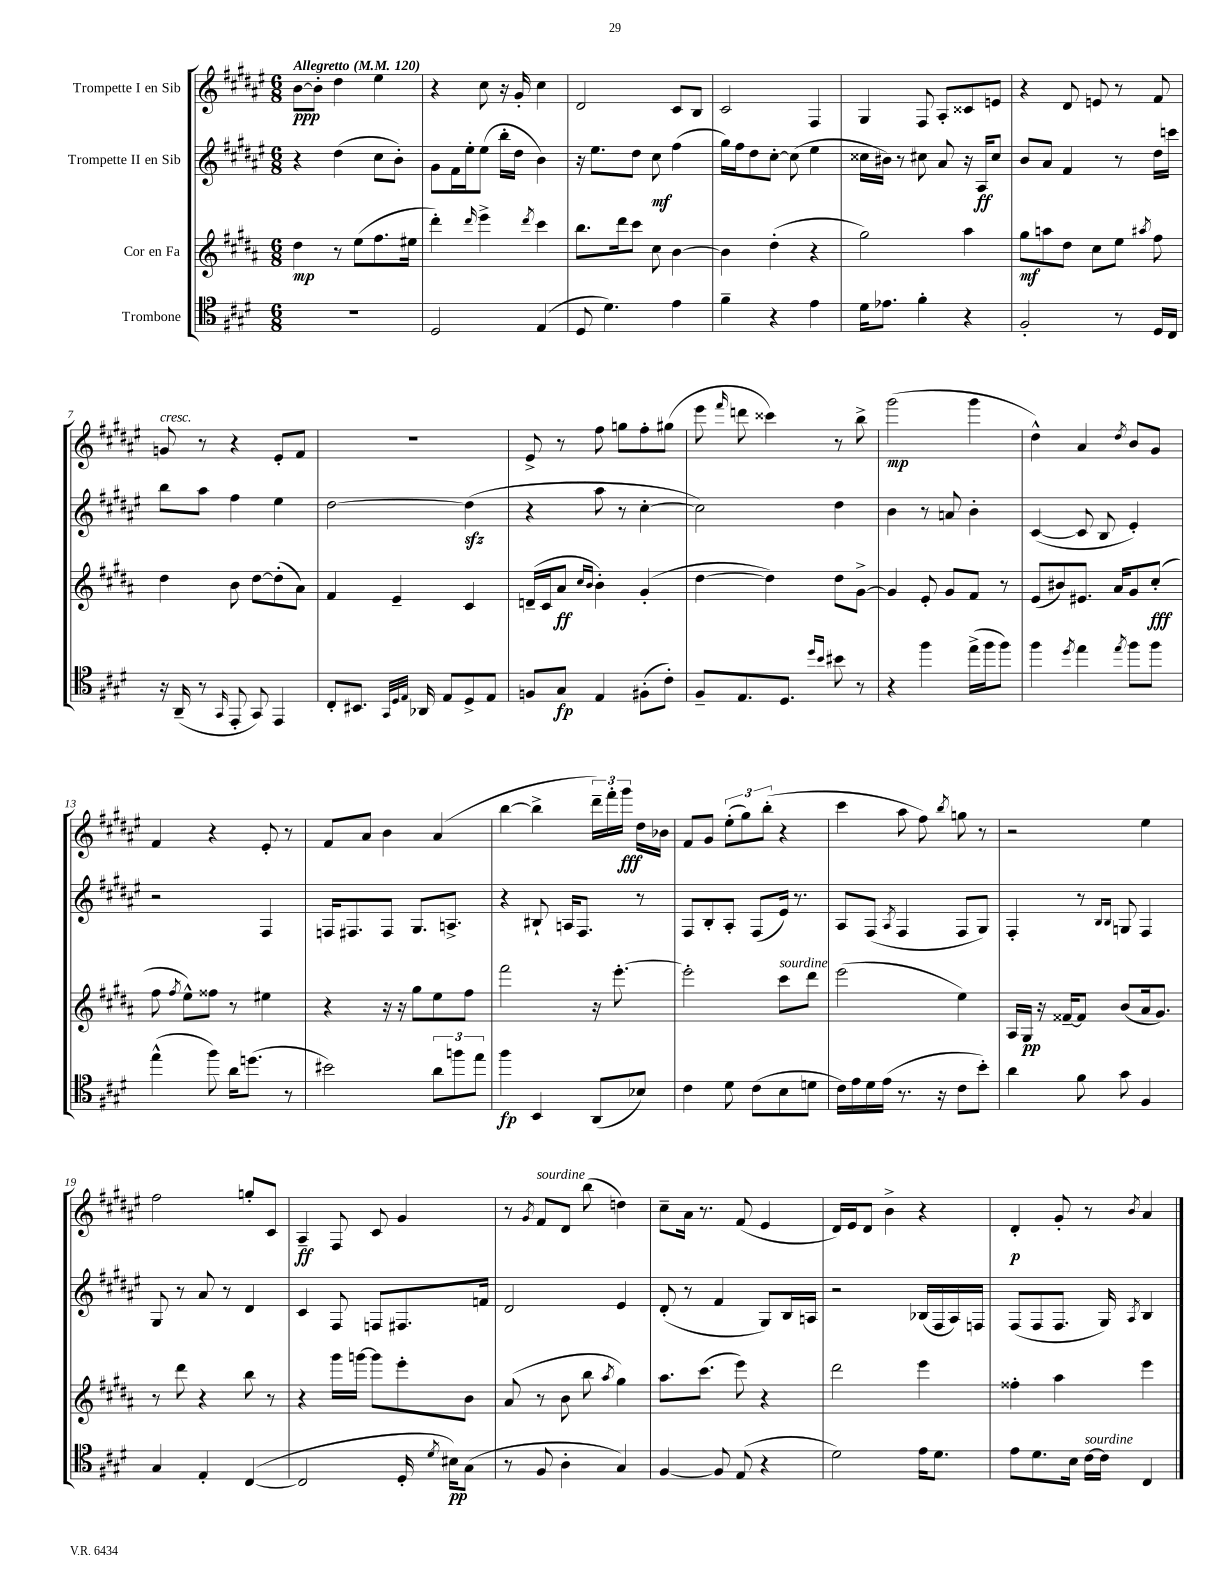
<<
\new StaffGroup <<
\new Staff = "s0" \with { instrumentName = "Trompette I en Sib" } {
    \clef treble \key fis \major \numericTimeSignature \time 6/8 \tempo "Allegretto" 4 = 120
    \autoBeamOff b'8[~\ppp b'8]-. dis''4 eis''4 |
    r4 cis''8 r16 gis'16-. cis''4 |
    dis'2 cis'8[ b8] |
    cis'2 fis4 |
    gis4 fis8 ais8[-. cisis'8 e'8] |
    r4 dis'8 e'8 r8 fis'8 |
    g'8^\markup { \italic "cresc." } r8 r4 eis'8[-. fis'8] |
    R2. |
    eis'8-> r8 fis''8 g''8[ fis''8-. gis''8]( |
    eis'''8 \grace { fis'''16 } d'''8 cisis'''4) r8 b''8-> |
    gis'''2\mp( gis'''4 |
    dis''4-^) ais'4 \acciaccatura { dis''8 } b'8[ gis'8] |
    fis'4 r4 eis'8-. r8 |
    fis'8[ ais'8] b'4 ais'4( |
    b''4~ b''4-> \tuplet 3/2 { dis'''16[--) fis'''16-. gis'''16]\fff } dis''16[ bes'16] |
    fis'8[ gis'8] \tuplet 3/2 { eis''8[-.( gis''8) b''8]-.( } r4 |
    cis'''4 ais''8 fis''8) \acciaccatura { b''8 } g''8 r8 |
    r2 eis''4 |
    fis''2 g''8[-. cis'8] |
    ais4--\ff fis8 cis'8 gis'4 |
    r8 \acciaccatura { gis'8 } fis'8[^\markup { \italic "sourdine" } dis'8] b''8( d''4) |
    cis''8[-- ais'16] r8. fis'8( eis'4 |
    dis'16[) eis'16 dis'8] b'4-> r4 |
    dis'4-.\p gis'8-. r8 \acciaccatura { b'8 } ais'4 \bar "|." |
}
\new Staff = "s1" \with { instrumentName = "Trompette II en Sib" } {
    \clef treble \key fis \major \numericTimeSignature \time 6/8
    \autoBeamOff r4 dis''4( cis''8[ b'8]-.) |
    gis'8[ fis'16 eis''16-. eis''8]( b''16[-. dis''16] b'4) |
    r16 eis''8.[ dis''8] cis''8\mf fis''4( |
    gis''16[) fis''16 dis''8 cis''8]~-. cis''8( eis''4 |
    cisis''16[ bis'16]) r8 cis''8 ais'8 r16 ais16[\ff cis''8] |
    b'8[ ais'8] fis'4 r8 dis''16[ c'''16] |
    b''8[ ais''8] fis''4 eis''4 |
    dis''2~ dis''4\sfz( |
    r4 ais''8 r8 cis''4~-. |
    cis''2) dis''4 |
    b'4 r8 a'8 b'4-. |
    cis'4~( cis'8 b8 eis'4-.) |
    r2 fis4 |
    f16[ fis8. fis8] gis8.[ a8.]-> |
    r4 bis8-! a16[ fis8.] r8 |
    fis8[ b8-. ais8]-. fis8[( eis'16]) r8. |
    ais8[ fis8]( \acciaccatura { ais8 } fis4 fis8[ gis8]) |
    fis4-. r8 \grace { b16[ b16] } g8 fis4 |
    gis8 r8 ais'8 r8 dis'4 |
    cis'4 fis8 f8[ fis8. f'16] |
    dis'2 eis'4 |
    dis'8-.( r8 fis'4 gis8[) b16 a16] |
    r2 bes16[( fis16 ais16) f16] |
    fis8[( fis8 fis8.] gis16) \acciaccatura { ais8 } b4 \bar "|." |
}
\new Staff = "s2" \with { instrumentName = "Cor en Fa" } {
    \clef treble \key b \major \numericTimeSignature \time 6/8
    \autoBeamOff dis''4\mp r8 e''8[( fis''8. eis''16] |
    dis'''4-.) \grace { dis'''16 } e'''4-> \acciaccatura { dis'''8 } cis'''4 |
    b''8.[ dis'''16 cis'''8] cis''8 b'4~ |
    b'4 dis''4-.( r4 |
    gis''2) ais''4 |
    gis''8[\mf a''8 dis''8] cis''8[ e''8] \acciaccatura { ais''8 } fis''8 |
    dis''4 b'8 dis''8[~ dis''8-.( ais'8]) |
    fis'4 e'4-- cis'4 |
    d'16[--( cis'16 ais'8]\ff \grace { cis''16[ b'16] } b'4-.) gis'4-.( |
    dis''4~ dis''4) dis''8[ gis'8]~-> |
    gis'4 e'8-. gis'8[ fis'8] r8 |
    e'8[( bis'8) eis'8.] ais'16[ gis'8 cis''8]-.\fff( |
    fis''8 \acciaccatura { fis''8 } e''8[-^) fisis''8] r8 eis''4 |
    r4 r16 r16 gis''8[ e''8 fis''8] |
    fis'''2 r16 e'''8.~-. |
    e'''2-. cis'''8[^\markup { \italic "sourdine" } dis'''8] |
    e'''2( e''4) |
    ais16[ gis16]\pp r16 fisis'16[~-- fisis'8] b'8[( ais'16 gis'8.]) |
    r8 dis'''8 r4 b''8 r8 |
    r4 gis'''16[ g'''16]~ g'''8[ e'''8-. b'8] |
    ais'8( r8 b'8 b''8 \acciaccatura { ais''8 } gis''4) |
    ais''8.[ cis'''8.]( e'''8) r4 |
    dis'''2 e'''4 |
    fisis''4-. ais''4 e'''4 \bar "|." |
}
\new Staff = "s3" \with { instrumentName = "Trombone" } {
    \clef tenor \key e \major \numericTimeSignature \time 6/8
    \autoBeamOff R2. |
    dis2 e4( |
    dis8 dis'4.) e'4 |
    fis'4-- r4 e'4 |
    dis'16[ ees'8.] fis'4-. r4 |
    fis2-. r8 dis16[ cis16] |
    r16 a,16--( r8 \grace { gis,16 } e,8-. gis,8) e,4 |
    cis8[-. bis,8.] \grace { gis,32[ dis32 e32] } aes,16 e8[ dis8-> e8] |
    f8[ gis8]\fp e4 fis8[-.( cis'8]-.) |
    fis8[-- e8. dis8.] \grace { dis''16[ b'16] } bis'8 r8 |
    r4 fis''4 e''16[->( fis''16 fis''8]) |
    fis''4 \acciaccatura { dis''8 } e''4 \acciaccatura { e''8 } fis''8[ fis''8] |
    e''4-^( fis''8) a'16[ d''8.]( r8 |
    bis'2) \tuplet 3/2 { a'8[ f''8 e''8] } |
    fis''4\fp b,4 a,8[( bes8]) |
    cis'4 dis'8 cis'8[( b8 d'8] |
    cis'16[) e'16 dis'16 e'16]( r8. r16 cis'8[ b'8]-.) |
    a'4 fis'8 gis'8 fis4 |
    gis4 e4-. cis4~( |
    cis2 dis16-. \acciaccatura { dis'8 } bis16[\pp) gis8]( |
    r8 fis8 a4-. gis4) |
    fis4~ fis8 e8( r4 |
    dis'2) e'16[ dis'8.] |
    e'8[ dis'8. b16] cis'16[~^\markup { \italic "sourdine" } cis'16] cis4 \bar "|." |
}
>>
>>
